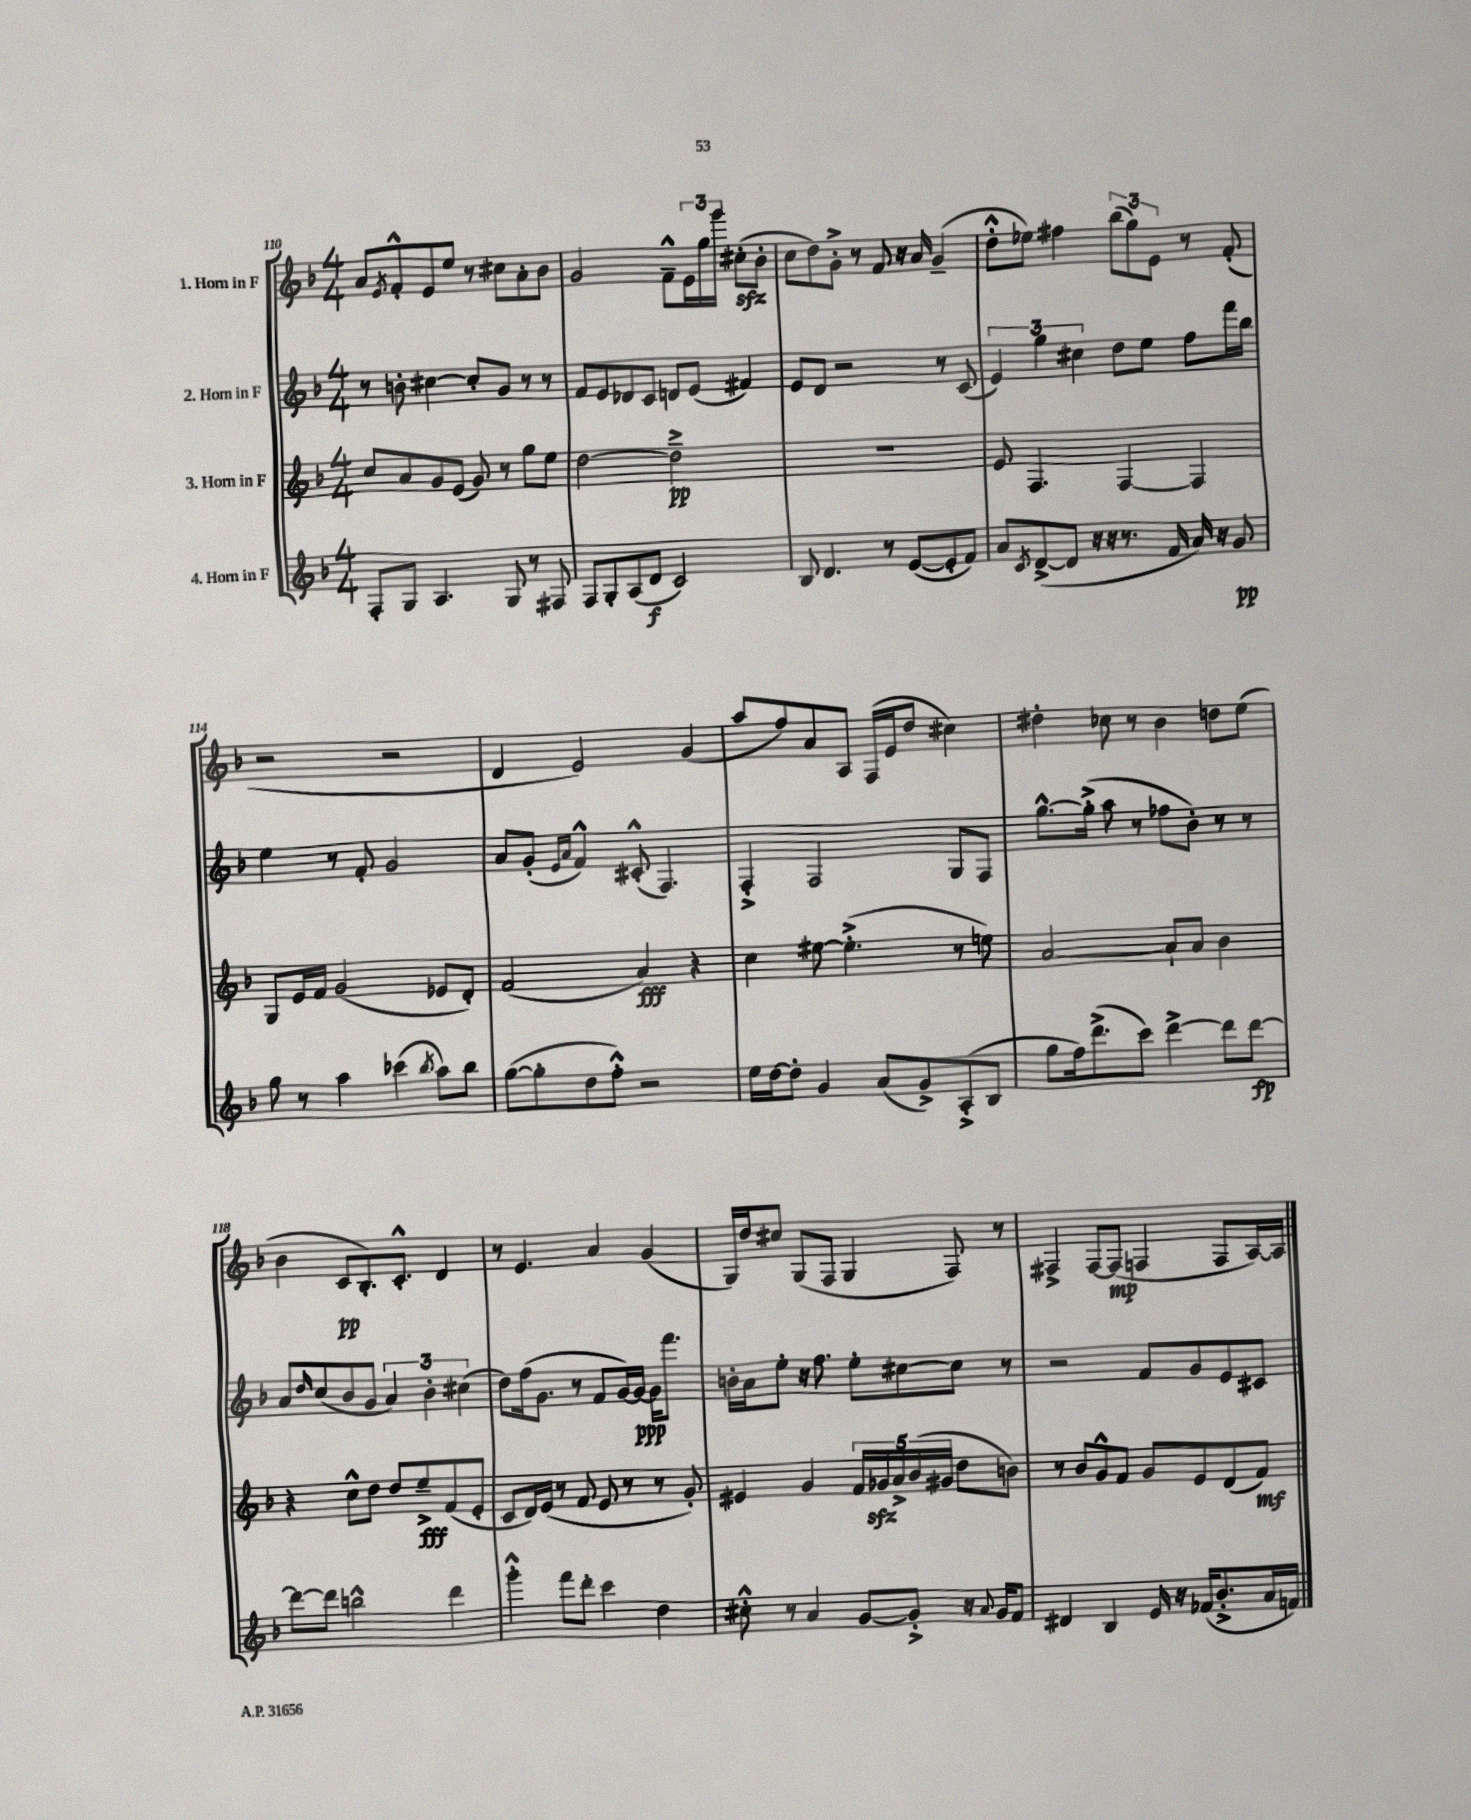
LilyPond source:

<<
\new StaffGroup <<
\new Staff = "s0" \with { instrumentName = "1. Horn in F" } {
    \clef treble \key f \major \numericTimeSignature \time 4/4
    a'8 \acciaccatura { e'8 } f'8-.-^ e'8 e''8 r8 cis''8 a'8-. bes'8 |
    g'2 f'8---^ \tuplet 3/2 { e'16 g''16 g'''16 } cis''8-.\sfz( bes'8-. |
    c''8 d''8) g'8-.-> r8 f'8 r16 a'16 g'4--( |
    d''8-.-^ ees''8) fis''4 \tuplet 3/2 { bes''8( g''8) e'8 } r8 f'8-.( |
    r2 r2 |
    d'4 e'2) g'4( |
    a''8 f''8) a'8 a8 f16( e'16 d''8 cis''4) |
    dis''4-. ces''8 r8 bes'4 d''8 e''8( |
    bes'4 c'8\pp bes8.-.) c'8.-.-^ d'4 |
    r8 e'4. a'4 g'4( |
    g16) d''16 cis''8 g8( f8 g4 f8) r8 |
    fis4-> fis8~ fis8\mp( f4 f8 a16~) a16 \bar "|." |
}
\new Staff = "s1" \with { instrumentName = "2. Horn in F" } {
    \clef treble \key f \major \numericTimeSignature \time 4/4
    r8 b'8-. cis''4~ cis''8-. g'8 r8 r8 |
    f'8 e'8 des'8 c'8 d'8 e'8( fis'4) |
    e'8 d'8 r2 r8 c'8( |
    \tuplet 3/2 { e'4) g''4 cis''4 } d''8 e''8 f''8 f'''16 bes''16 |
    e''4 r8 f'8-. g'2 |
    a'8 g'8-.( \grace { e'16 a'16 } f'4-^) cis'8-.-^( f4.) |
    f4-.-> f2 g8 f8 |
    g''8.~-^ g''16-.->( a''8 r8 fes''8 bes'8-.) r8 r8 |
    a'8 \grace { d''16 } c''8( bes'8 g'8 \tuplet 3/2 { a'4) bes'4-. cis''4( } |
    d''8) f''16( g'8. r8 f'8 g'16~) g'16~\ppp g'16 f'''8. |
    b'16-. a'16 e''8-. r16 f''8. e''8-. cis''8~ cis''8 r8 |
    r2 f'8 g'8 e'8 cis'8 \bar "|." |
}
\new Staff = "s2" \with { instrumentName = "3. Horn in F" } {
    \clef treble \key f \major \numericTimeSignature \time 4/4
    c''8 a'8 g'8 e'8( g'8) r8 g''8 e''8 |
    d''2~ d''2--->\pp |
    R1 |
    e'8 f4. f4~ f4 |
    g8 e'16 f'16 g'2( ees'8 d'8-.) |
    f'2( a'4\fff) r4 |
    c''4 eis''8~ eis''4.-.->( r8 e''8) |
    a'2~ a'8-! a'8 bes'4 |
    r4 c''8-^ d''8 d''8 e''8--->\fff f'8( e'8-. |
    c'8 d'16) e'16( r8 f'8 e'8 r8 r8 g'8-.) |
    eis'4 g'4 \tuplet 5/4 { f'16 ges'16\sfz a'16-> bes'16( gis'16 } d''8 b'8) |
    r8 bes'8 g'8-^ f'8 g'8 e'8 d'8( f'8\mf) \bar "|." |
}
\new Staff = "s3" \with { instrumentName = "4. Horn in F" } {
    \clef treble \key f \major \numericTimeSignature \time 4/4
    f8-. g8 a4. g8 r8 fis8 |
    f8 g8-. a8( d'8\f c'2) |
    bes8 d'4. r8 e'8~( e'8-. f'8) |
    a'8 \acciaccatura { c'8 } d'8~->( d'8 r16 r16 r8. f'16 a'16) r16 g'8\pp |
    g''8 r8 a''4 ces'''4( \acciaccatura { bes''8 } a''8) bes''8 |
    g''8~( g''8-. d''8 f''8-.-^) r2 |
    e''16 d''16~ d''8-. g'4 a'8( g'8->) a8-.->( bes8 |
    g''8 f''16) d'''8.->( c'''8) d'''4~-> d'''8 d'''8~\fp |
    d'''8~ d'''8 b''2-^ d'''4 |
    g'''4-.-^ f'''8 d'''8-. c'''4 d''4 |
    cis''8-.-^ r8 a'4 g'8~ g'8-.-> r16 \appoggiatura { a'8 } g'16 f'8 |
    dis'4 bes4 e'16 r16 fes'16( bes'8.-.-> a'16 f'16) \bar "|." |
}
>>
>>
\layout { \context { \Score currentBarNumber = #110 } }
